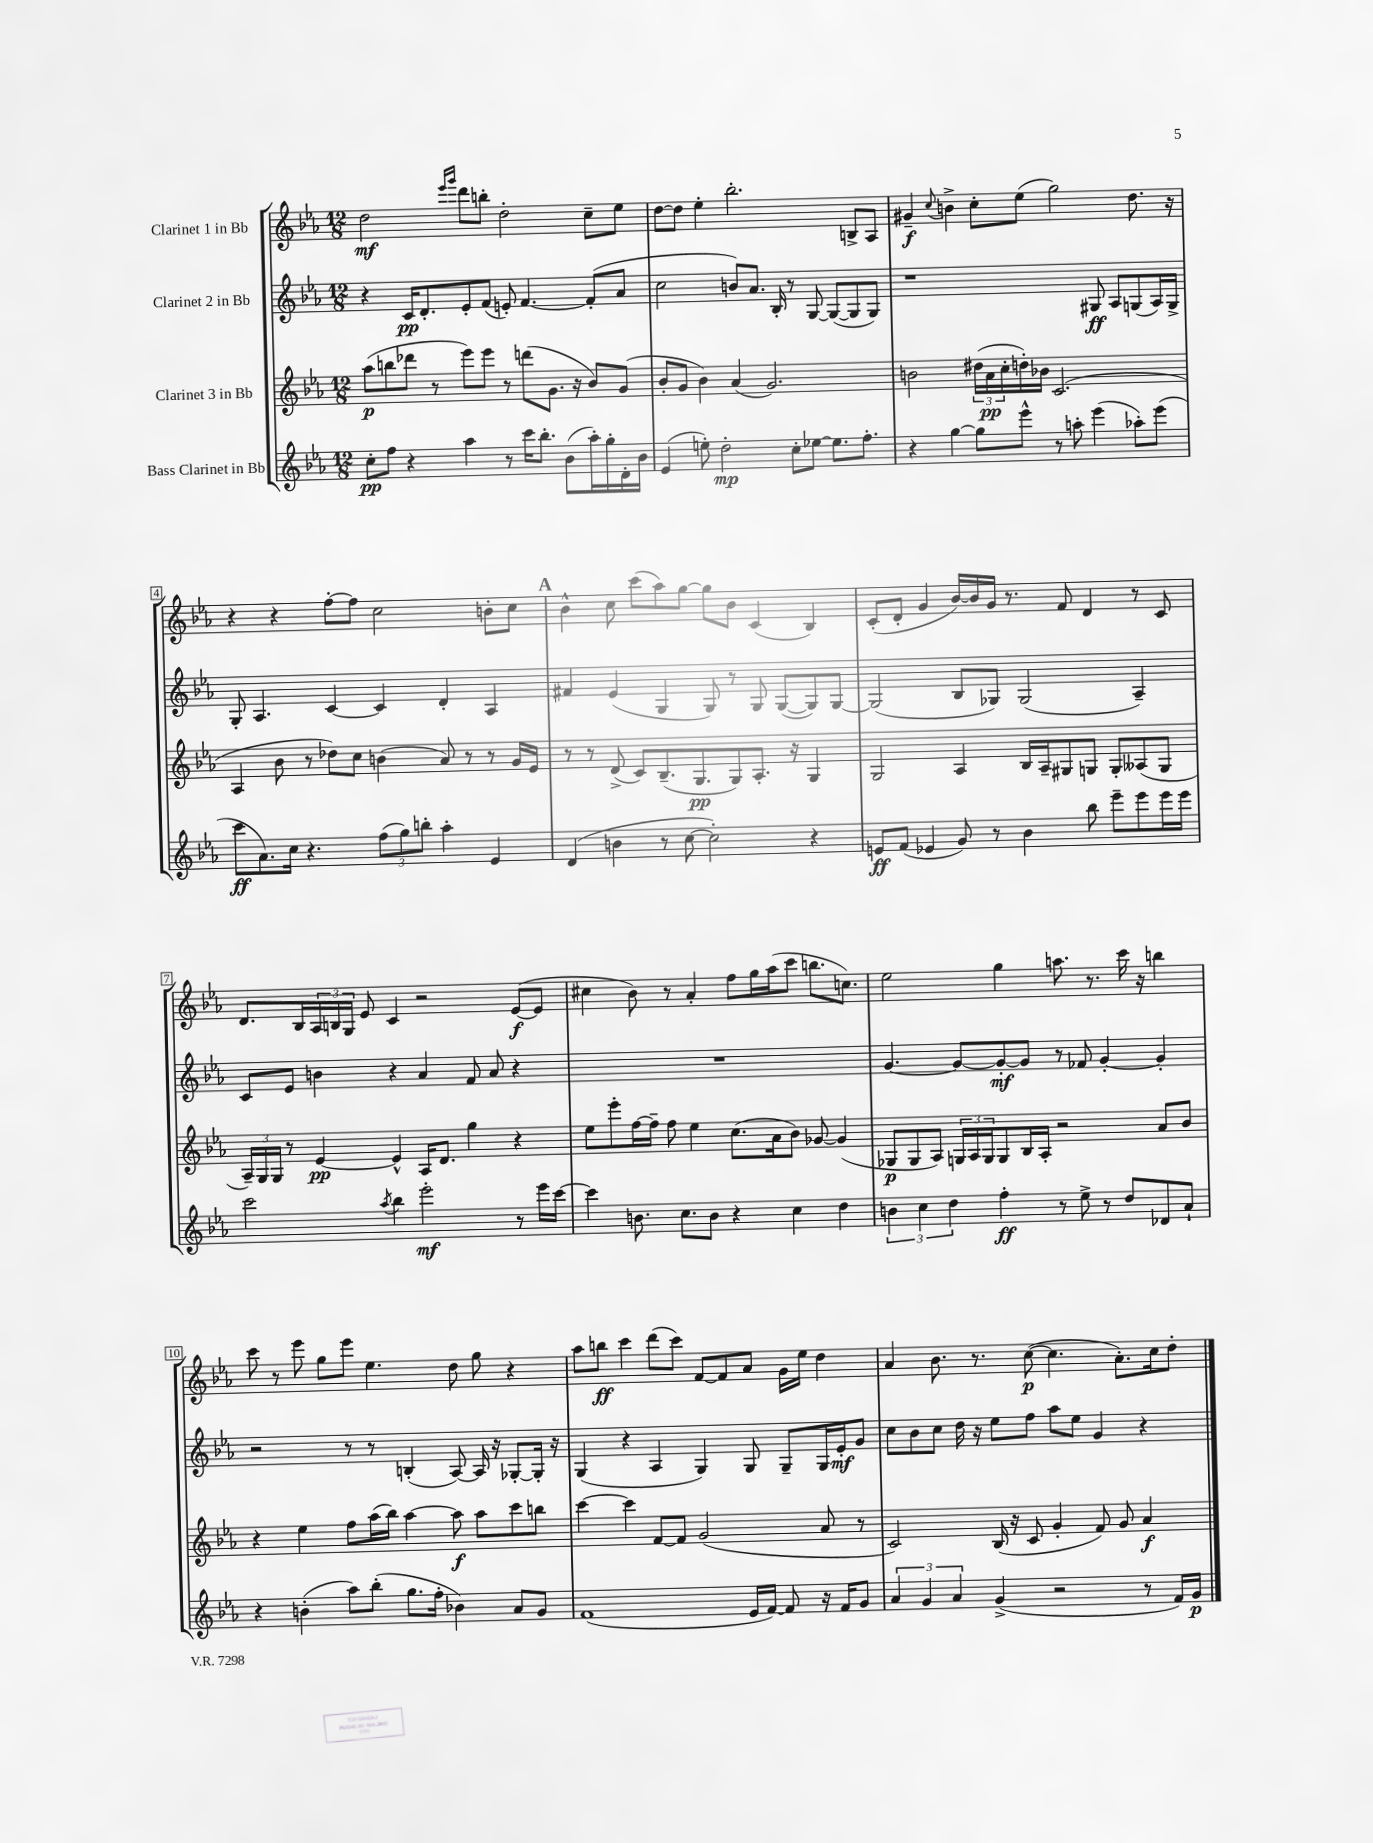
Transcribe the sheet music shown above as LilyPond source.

<<
\new StaffGroup <<
\new Staff = "s0" \with { instrumentName = "Clarinet 1 in Bb" } {
    \clef treble \key ees \major \numericTimeSignature \time 12/8
    d''2\mf \grace { ees'''16 g'''16 } d'''8 b''8-. d''2-. c''8-- ees''8 |
    d''8~ d''8 ees''4-. bes''2.-. b8-> aes8 |
    gis'4--\f \appoggiatura { c''8 } b'4-> c''8-. ees''8( g''2) d''8. r16 |
    r4 r4 f''8~-. f''8 c''2 b'8-. c''8 |
    \mark \markup { \bold "A" } bes'4-^ c''8 c'''8( aes''8) g''8~ g''8 bes'8 c'4( bes4) |
    c'8-.( d'8-. g'4 bes'16~) bes'16 g'16 r8. f'8 d'4 r8 c'8 |
    d'8. bes16 \tuplet 3/2 { aes16 b16 g16 } ees'8 c'4 r2 ees'8~\f( ees'8 |
    cis''4 bes'8) r8 aes'4-. f''8 g''16 aes''16( c'''8 b''8. c''8.) |
    ees''2 g''4 a''8. r8. c'''16 r16 b''4 |
    c'''8 r8 ees'''8 g''8 ees'''8 ees''4. d''8 g''8 r4 |
    aes''8 b''8\ff c'''4 d'''8( c'''8) f'8~ f'8 aes'8 g'16 ees''16 d''4 |
    aes'4 bes'8. r8. c''8~\p( c''4. aes'8.-.) c''16 d''8-. \bar "|." |
}
\new Staff = "s1" \with { instrumentName = "Clarinet 2 in Bb" } {
    \clef treble \key ees \major \numericTimeSignature \time 12/8
    r4 c'16\pp d'8.-. ees'8-. f'8( e'8-.) f'4.~ f'8-.( aes'8 |
    c''2 b'8) aes'8. bes16-. r8 g8~ g8~( g8 g8) |
    r1 gis8\ff aes8 g8( aes16) g16-> |
    g8-. aes4. c'4~ c'4 d'4-. aes4 |
    \mark \markup { \bold "A" } fis'4 ees'4( g4 g8) r8 g8 g8~( g8) g8~ |
    g2( bes8 ges8) ges2( aes4--) |
    c'8 ees'8 b'4 r4 aes'4 f'8 aes'8 r4 |
    R1. |
    g'4.~ g'8~ g'8~-.\mf g'8 r8 fes'8 g'4~-. g'4-. |
    r2 r8 r8 b4-.( aes8~) aes16 r16 ges8~-. ges16-. r16 |
    g4( r4 aes4 g4) g8 g8-- g16 ees'16-.\mf g'8 |
    c''8 bes'8 c''8 d''16 r16 ees''8 f''8 aes''8 ees''8 g'4 r4 \bar "|." |
}
\new Staff = "s2" \with { instrumentName = "Clarinet 3 in Bb" } {
    \clef treble \key ees \major \numericTimeSignature \time 12/8
    aes''8\p( b''8 des'''8 r8 ees'''8) ees'''8 r8 d'''8( g'8. r16 bes'8) g'8( |
    bes'8-. g'8 bes'4) aes'4( g'2.) |
    b'2 \tuplet 3/2 { dis''16( aes'16\pp c''16-. } d''16-.) bes'16 c'2.( |
    aes4 bes'8 r8 des''8) c''8 b'4( aes'8) r8 r8 g'16 ees'16 |
    \mark \markup { \bold "A" } r8 r8 d'8->( c'8) bes8.--( g8.\pp g8) aes8.-. r16 g4 |
    g2 aes4 bes16 aes16-- gis8 g8 g8-. aeses8( g8 |
    \tuplet 3/2 { aes16--) g16 g16 } r8 ees'4~\pp ees'4-^ aes16 d'8. g''4 r4 |
    ees''8 ees'''8-. f''16~ f''16-- f''8 ees''4 c''8.( aes'16 bes'8) ges'8~ ges'4( |
    ges8\p ges8 aes8) \tuplet 3/2 { g16 aes16 g16 } g8 bes16 aes16-. r2 aes'8 bes'8 |
    r4 ees''4 f''8 aes''16( bes''16) aes''4~ aes''8\f aes''8 c'''8 b''8 |
    c'''4~ c'''4 f'8~ f'8 g'2( aes'8 r8 |
    c'2) bes16( r16 c'8 g'4-. f'8) g'8 aes'4\f \bar "|." |
}
\new Staff = "s3" \with { instrumentName = "Bass Clarinet in Bb" } {
    \clef treble \key ees \major \numericTimeSignature \time 12/8
    c''8-.\pp f''8 r4 aes''4 r8 c'''16 bes''8.-. bes'8( aes''16-.) g''16-. d'16-. bes'16 |
    ees'4( e''8-.) d''2-.\mp c''8-. ees''8~ ees''8. f''8.-. |
    r4 g''4~ g''8 ees'''8-^ r8 a''8-. ees'''4( aes''8-.) ees'''8( |
    c'''8\ff aes'8.) c''16 r4. \tuplet 3/2 { f''8( g''8) b''8-. } aes''4-. ees'4 |
    \mark \markup { \bold "A" } d'4( b'4 r8 c''8~ c''2-.) r4 |
    e'8\ff f'8( ees'4 g'8) r8 bes'4 bes''8 ees'''8-- ees'''8 ees'''16 ees'''16 |
    c'''2 \acciaccatura { aes''8 } bes''4 ees'''2-.\mf r8 ees'''16 c'''16~ |
    c'''4 b'8. c''8. b'8 r4 c''4 d''4 |
    \tuplet 3/2 { b'4 c''4 d''4 } f''4-.\ff r8 ees''8-> r8 d''8 des'8 aes'8-! |
    r4 b'4-.( aes''8) bes''8-.( g''8. f''16-. bes'4) aes'8 g'8 |
    f'1( ees'16 f'16~) f'8 r16 f'16 g'8 |
    \tuplet 3/2 { aes'4 g'4 aes'4 } g'4->( r2 r8 f'16) g'16\p \bar "|." |
}
>>
>>
\layout { \context { \Score \override BarNumber.stencil = #(make-stencil-boxer 0.1 0.3 ly:text-interface::print) } }
